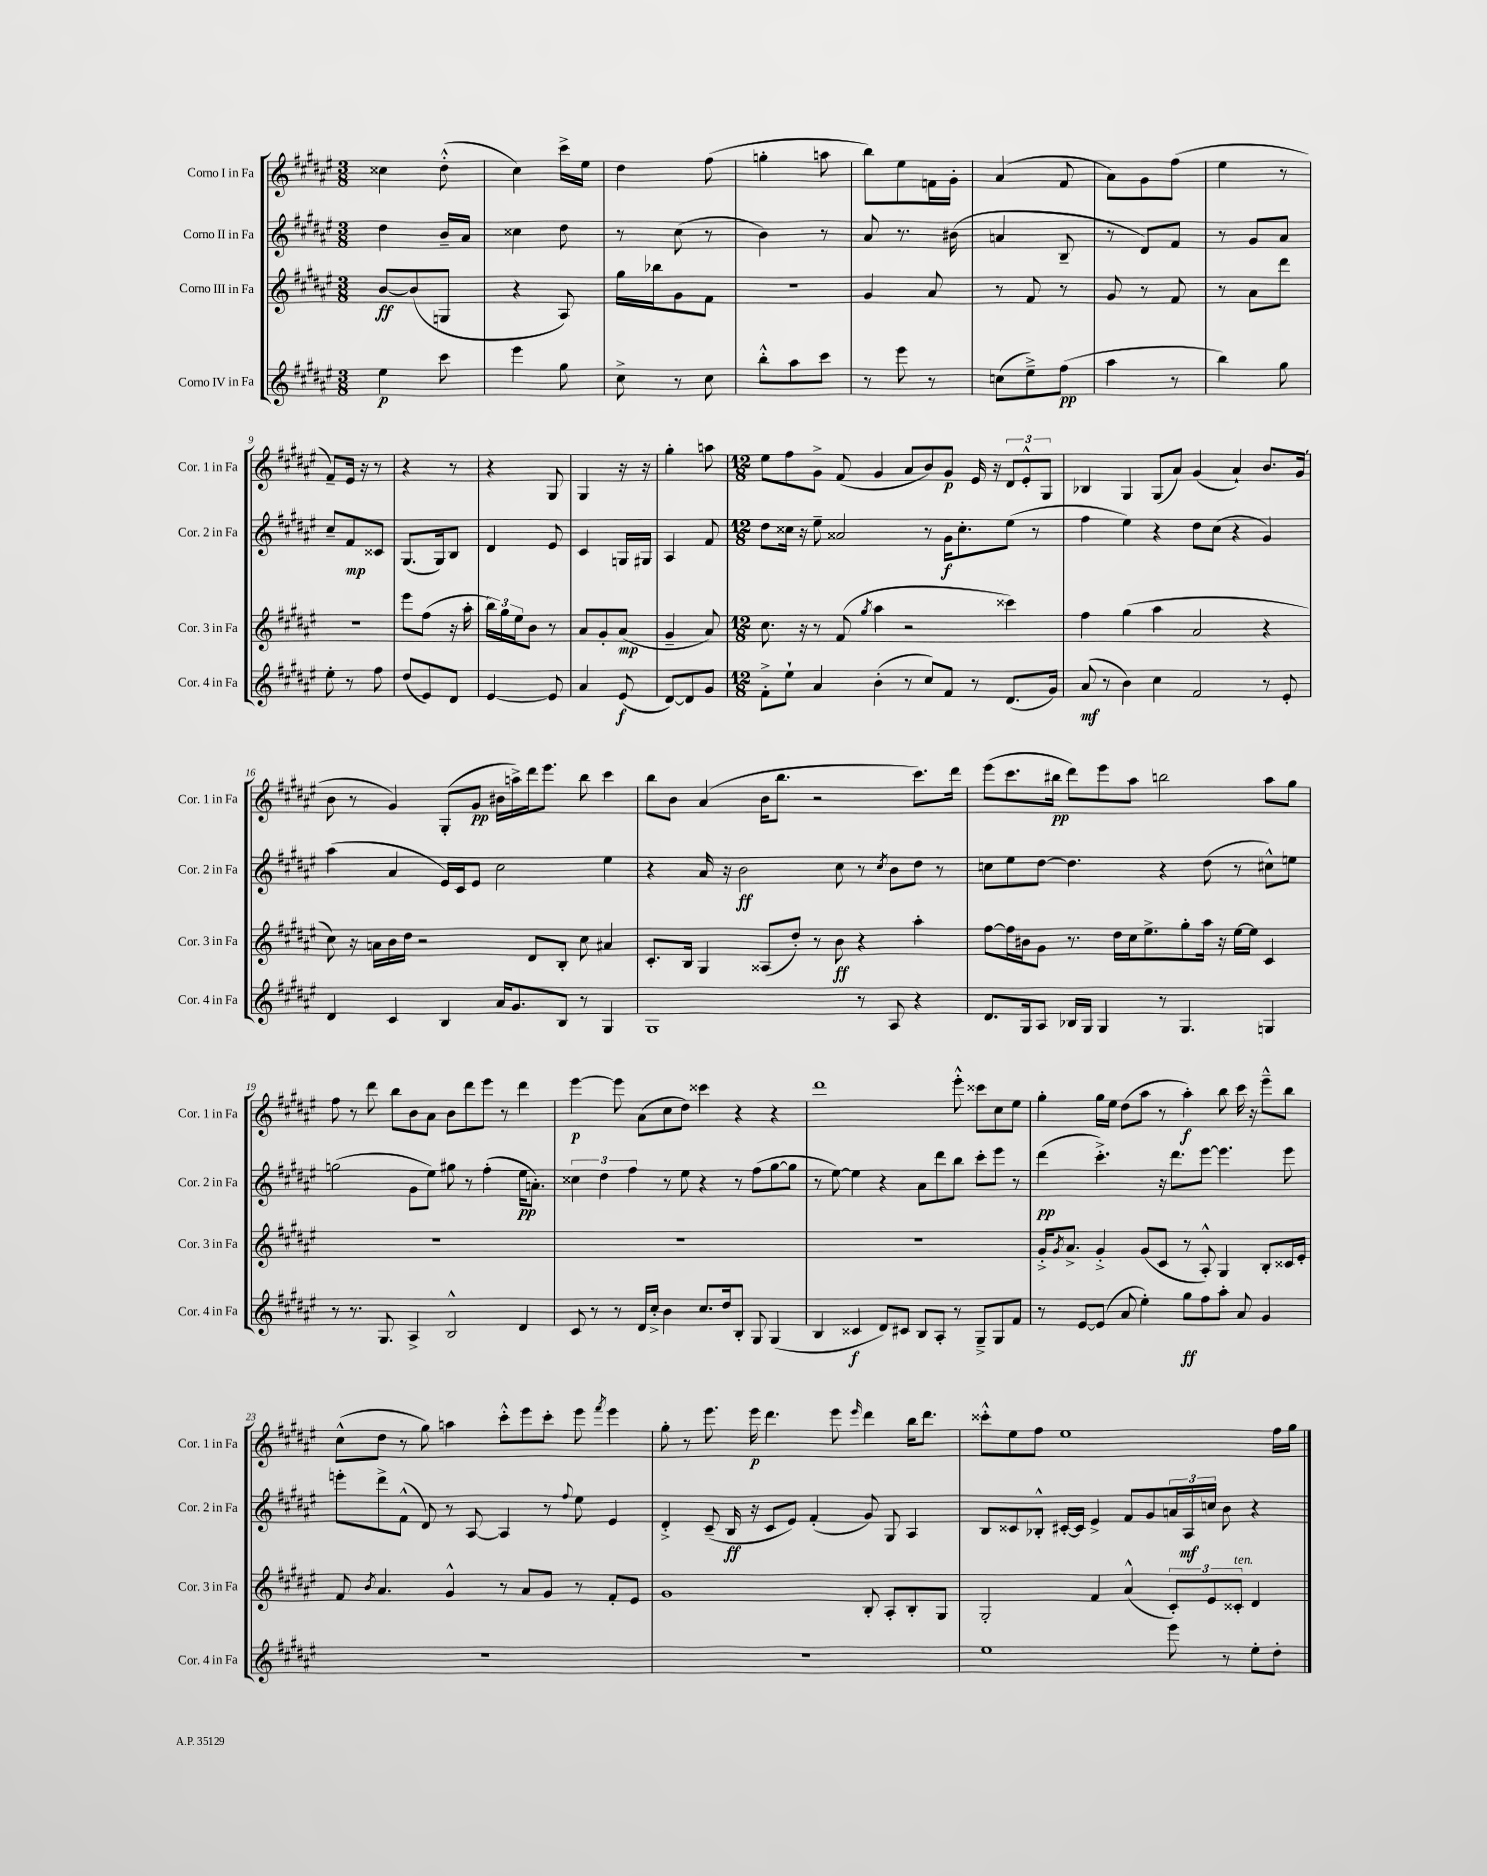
<<
\new StaffGroup <<
\new Staff = "s0" \with { instrumentName = "Corno I in Fa" shortInstrumentName = "Cor. 1 in Fa" } {
    \clef treble \key fis \major \numericTimeSignature \time 3/8
    cisis''4 dis''8-.-^( |
    cis''4) cis'''16-> eis''16 |
    dis''4 fis''8( |
    g''4-. a''8 |
    b''8) eis''8 f'16 gis'16-. |
    ais'4( fis'8 |
    ais'8) gis'8 fis''8( |
    eis''4 r8 |
    fis'8--) eis'16 r16 r8 |
    r4 r8 |
    r4 gis8 |
    gis4 r16 r16 |
    gis''4-. a''8 |
    \numericTimeSignature \time 12/8 eis''8 fis''8 gis'8-> fis'8( gis'4 ais'8 b'8) gis'8\p eis'16 r16 \tuplet 3/2 { dis'8 eis'8-.-^ gis8 } |
    bes4 gis4 gis8( ais'8) gis'4( ais'4-!) b'8. gis'16( |
    b'8 r8 gis'4) gis8-.( gis'8\pp bis'16 a''16->) dis'''16 eis'''8. b''8 cis'''4 |
    b''8 b'8 ais'4( b'16 b''8. r2 cis'''8.) dis'''16 |
    eis'''8( cis'''8. bis''16\pp dis'''8) eis'''8 ais''8 b''2 ais''8 gis''8 |
    fis''8 r8 dis'''8 b''8 b'8 ais'8 b'8 dis'''8 eis'''8 r8 dis'''4 |
    eis'''4~\p eis'''8 ais'8( cis''8 dis''8) cisis'''4 r4 r4 |
    dis'''1 eis'''8-.-^ cisis'''8 cis''8 eis''8 |
    gis''4-. gis''16 eis''16 dis''8( ais''8 r8 ais''4-.\f) b''8 cis'''16 r16 eis'''8---^ b''8 |
    cis''8-^( dis''8 r8 gis''8) a''4 cis'''8-.-^ eis'''8 cis'''8-. eis'''8 \acciaccatura { fis'''8 } eis'''4 |
    gis''8-. r8 eis'''8. eis'''16\p dis'''4. eis'''8 \grace { eis'''16 } dis'''4 b''16 dis'''8. |
    cisis'''8-.-^ eis''8 fis''8 eis''1 fis''16 gis''16 \bar "|." |
}
\new Staff = "s1" \with { instrumentName = "Corno II in Fa" shortInstrumentName = "Cor. 2 in Fa" } {
    \clef treble \key fis \major \numericTimeSignature \time 3/8
    dis''4 b'16-- ais'16 |
    cisis''4 dis''8 |
    r8 cis''8( r8 |
    b'4) r8 |
    ais'8 r8. bis'16( |
    a'4 b8-- |
    r8 dis'8) fis'8 |
    r8 gis'8 ais'8 |
    cis''8-- fis'8\mp cisis'8 |
    gis8.( gis16) b8 |
    dis'4 eis'8 |
    cis'4 g16 gis16 |
    ais4 fis'8 |
    \numericTimeSignature \time 12/8 dis''8 cisis''16 r16 eis''8-- aisis'2 r8 gis'16\f cisis''8.-. eis''8( r8 |
    fis''4 eis''4) r4 dis''8 cis''8( r4 gis'4) |
    ais''4( ais'4 eis'16) cis'16 eis'8 cis''2 eis''4 |
    r4 ais'16 r16 b'2\ff cis''8 r8 \acciaccatura { cis''8 } b'8 dis''8 r8 |
    c''8 eis''8 dis''8~ dis''4. r4 dis''8( r8 cis''8-^) e''8 |
    g''2( gis'8 eis''8) gis''8 r8 fis''4-.( eis''16\pp a'8.-.) |
    \tuplet 3/2 { cisis''4 dis''4 fis''4 } r8 eis''8 r4 r8 fis''8( gis''8~ gis''8 |
    r8 eis''8~) eis''4 r4 ais'8 dis'''8 b''8 cis'''8-. eis'''8 r8 |
    dis'''4\pp( cis'''4.-.->) r16 dis'''8. eis'''8~ eis'''4. eis'''8 |
    e'''8-. dis'''8-> fis'8-^( dis'8) r8 ais8~ ais4 r8 \appoggiatura { fis''8 } eis''8 eis'4 |
    dis'4-.-> cis'8--( b16\ff r16 cis'8 eis'8) fis'4-.( gis'8) gis8 ais4 |
    b8 cisis'8 bes8-.-^ cis'16~-. cis'16 eis'4-> fis'8 gis'8 \tuplet 3/2 { a'16 ais16\mf c''16 } b'8 r4 \bar "|." |
}
\new Staff = "s2" \with { instrumentName = "Corno III in Fa" shortInstrumentName = "Cor. 3 in Fa" } {
    \clef treble \key fis \major \numericTimeSignature \time 3/8
    b'8~\ff b'8( g8 |
    r4 ais8) |
    gis''16 bes''16 gis'8 fis'8 |
    R4. |
    gis'4 ais'8 |
    r8 fis'8 r8 |
    gis'8 r8 fis'8 |
    r8 ais'8 dis'''8 |
    R4. |
    eis'''8 fis''8( r16 ais''16-. |
    \tuplet 3/2 { b''16) gis''16 eis''16 } b'8 r8 |
    ais'8 gis'8-. ais'8\mp( |
    gis'4-- ais'8) |
    \numericTimeSignature \time 12/8 cis''8. r16 r8 fis'8( \acciaccatura { gis''8 } ais''4 r2 cisis'''4) |
    fis''4 gis''4( ais''4 ais'2 r4 |
    cis''8) r16 a'16 b'16 dis''16 r2 dis'8 b8-. cis''8 ais'4 |
    cis'8.-. b16 gis4 aisis8( dis''8-.) r8 b'8\ff r4 ais''4-. |
    fis''8~ fis''16 bis'16 gis'8 r8. dis''16 cis''16 eis''8.-> gis''8-. ais''16 r16 eis''16~ eis''16 cis'4 |
    R1. |
    R1. |
    R1. |
    gis'16-.-> \acciaccatura { gis'8 } ais'8.-> gis'4-.-> gis'8( cis'8 r8 ais8-.-^) gis4 b8-. cisis'16 eis'16-. |
    fis'8 \acciaccatura { b'8 } ais'4. gis'4-^ r8 ais'8 gis'8 r8 fis'8-. eis'8 |
    gis'1 b8-. ais8-. b8-. gis8 |
    gis2-. fis'4 ais'4-^( \tuplet 3/2 { cis'8-.) eis'8 cisis'8-.^\markup { \italic "ten." } } dis'4 \bar "|." |
}
\new Staff = "s3" \with { instrumentName = "Corno IV in Fa" shortInstrumentName = "Cor. 4 in Fa" } {
    \clef treble \key fis \major \numericTimeSignature \time 3/8
    eis''4\p cis'''8 |
    eis'''4 gis''8 |
    cis''8-> r8 cis''8 |
    b''8-.-^ ais''8 cis'''8 |
    r8 eis'''8 r8 |
    c''8( eis''8--->) fis''8\pp( |
    ais''4 r8 |
    b''4) gis''8 |
    eis''8-. r8 fis''8 |
    dis''8( eis'8) dis'8 |
    eis'4~ eis'8 |
    ais'4 eis'8\f( |
    dis'8~) dis'8 gis'8 |
    \numericTimeSignature \time 12/8 fis'8-.-> eis''8-! ais'4 b'4-.( r8 cis''8) fis'8 r8 dis'8.( gis'16) |
    ais'8\mf( r8 b'4) cis''4 fis'2 r8 eis'8-. |
    dis'4 cis'4 b4 ais'16 gis'8. b8 r8 gis4 |
    gis1 r8 ais8 r4 |
    dis'8. gis16 ais8 bes16 gis16 gis4 r8 gis4. g4 |
    r8 r8. gis8. ais4-> b2-^ dis'4 |
    cis'8 r8 r8 dis'16 cis''16-.-> b'4 cis''8. dis''16 b8-. gis8 gis4( |
    b4 cisis'4\f dis'8) cis'8 b8 ais8-. r8 gis8---> gis8 fis'8 |
    r8 eis'8~ eis'8( ais'8 eis''4-.) gis''8\ff fis''8 ais''8-. ais'8 gis'4 |
    R1. |
    R1. |
    eis''1 eis'''8 r8 eis''8-. dis''8-. \bar "|." |
}
>>
>>
